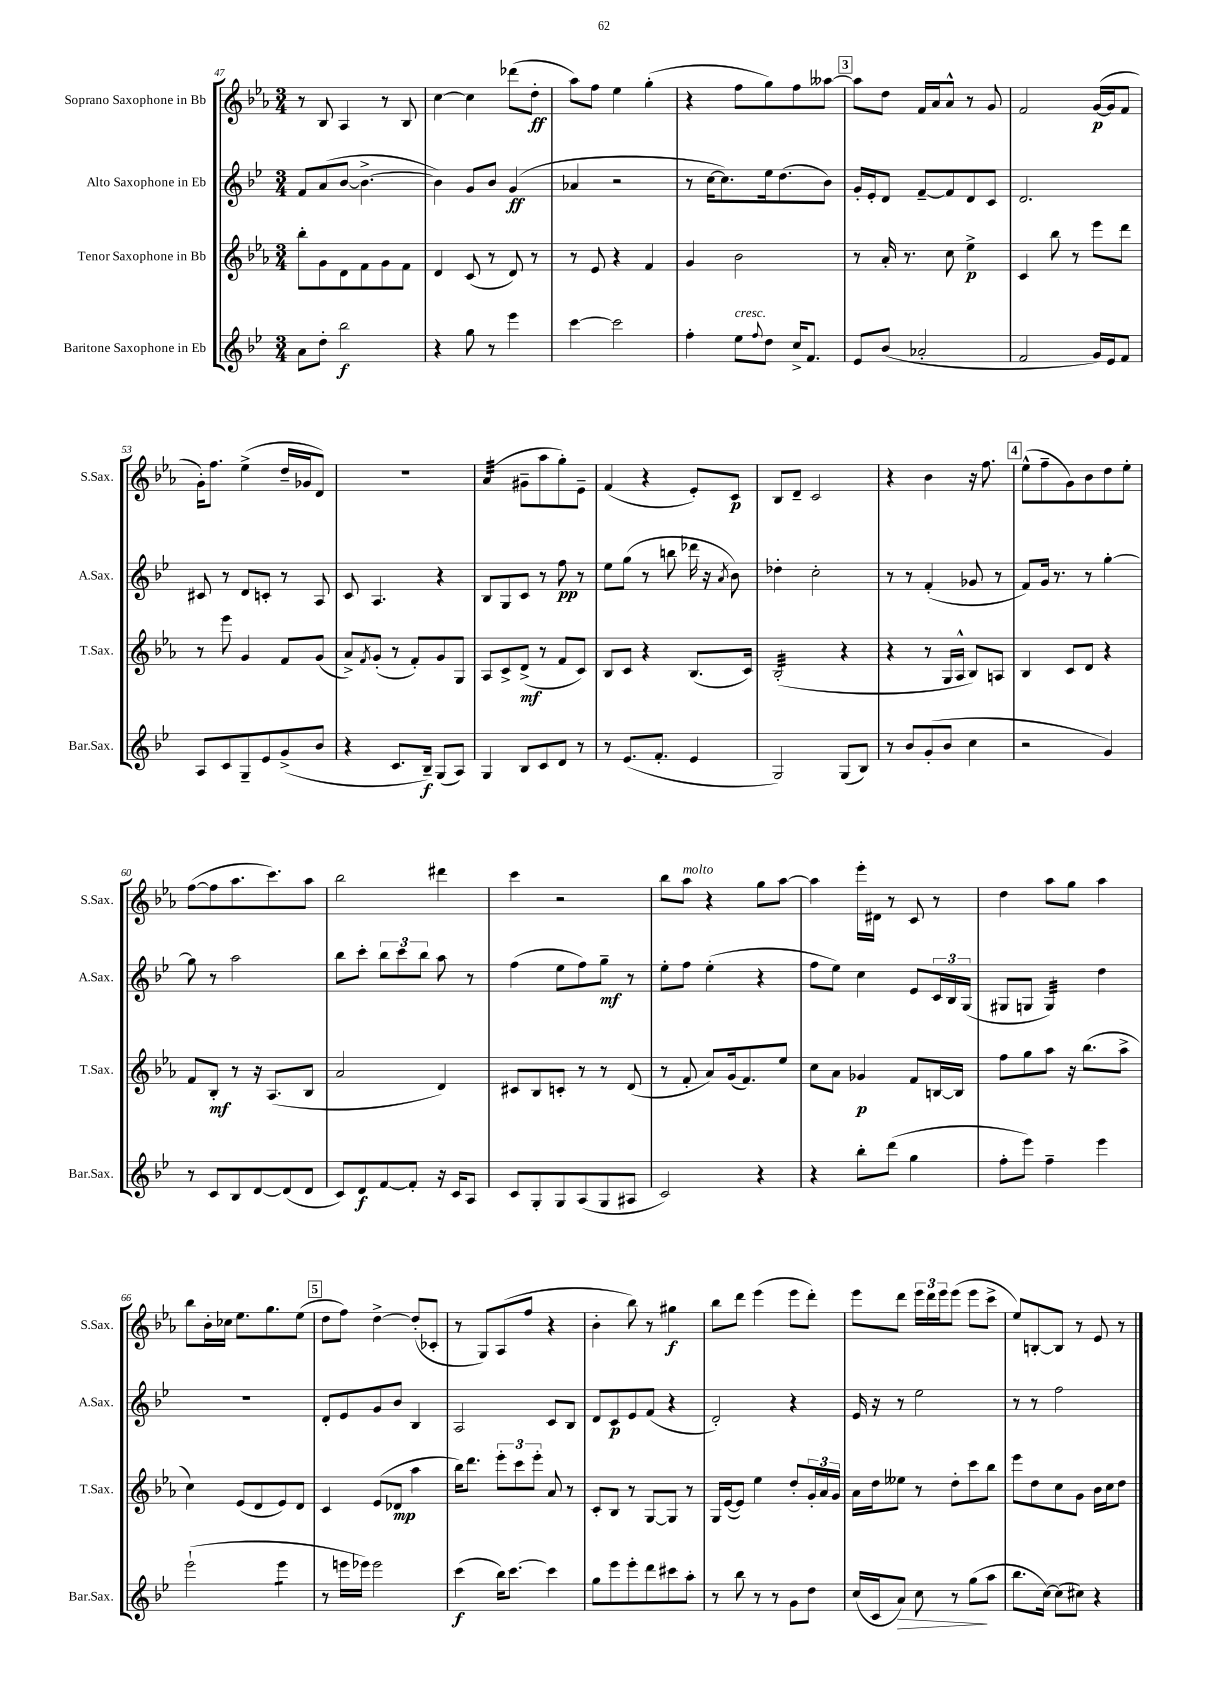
<<
\new StaffGroup <<
\new Staff = "s0" \with { instrumentName = "Soprano Saxophone in Bb" shortInstrumentName = "S.Sax." } {
    \clef treble \key ees \major \numericTimeSignature \time 3/4
    r8 bes8 aes4 r8 bes8 |
    c''4~ c''4 des'''8( d''8-.\ff |
    aes''8) f''8 ees''4 g''4-.( |
    r4 f''8 g''8) f''8 aeses''8~ |
    \mark \markup { \box "3" } aeses''8 d''8 f'16 aes'16 aes'8-^ r8 g'8 |
    f'2 g'16~\p( g'16 f'8 |
    g'16-.) f''8. ees''4->( d''16-- ges'16 d'8) |
    R2. |
    aes'4:32( gis'8-- aes''8 g''8-.) ees'8-- |
    f'4( r4 ees'8-.) c'8\p |
    bes8 d'8-- c'2 |
    r4 bes'4 r16 f''8. |
    \mark \markup { \box "4" } ees''8-^( f''8-- g'8) bes'8 d''8 ees''8-. |
    f''8~( f''8 aes''8. c'''8.) aes''8 |
    bes''2 dis'''4 |
    c'''4 r2 |
    bes''8 aes''8^\markup { \italic "molto" } r4 g''8 aes''8~ |
    aes''4 ees'''16-. dis'16 r8 c'8 r8 |
    d''4 aes''8 g''8 aes''4 |
    bes''8 bes'16-. ces''16 ees''8. g''8. ees''8( |
    \mark \markup { \box "5" } d''8 f''8) d''4~-> d''8-.( ces'8-. |
    r8 g8) aes8( f''8 r4 |
    bes'4-. bes''8) r8 gis''4\f |
    bes''8 d'''8 ees'''4( ees'''8 d'''8-.) |
    ees'''8 d'''8 \tuplet 3/2 { ees'''16 d'''16 ees'''16 } ees'''8( ees'''8 c'''8-> |
    ees''8) b8~-. b8 r8 ees'8 r8 \bar "|." |
}
\new Staff = "s1" \with { instrumentName = "Alto Saxophone in Eb" shortInstrumentName = "A.Sax." } {
    \clef treble \key bes \major \numericTimeSignature \time 3/4
    f'8 a'8( bes'8~ bes'4.~-> |
    bes'4) g'8 bes'8 g'4\ff( |
    aes'4 r2 |
    r8 c''16~ c''8.) ees''16 d''8.( bes'8) |
    \mark \markup { \box "3" } g'16-. ees'16-. d'8 f'8~-- f'8 d'8 c'8 |
    d'2. |
    cis'8 r8 d'8 c'8-. r8 a8 |
    c'8 a4. r4 |
    bes8 g8 c'8 r8 f''8\pp r8 |
    ees''8 g''8( r8 b''8 des'''16 r16 \acciaccatura { a'8 } bes'8) |
    des''4-. c''2-. |
    r8 r8 f'4-.( ges'8 r8 |
    \mark \markup { \box "4" } f'8) g'16 r8. r8 g''4~-. |
    g''8 r8 a''2 |
    bes''8 c'''8-. \tuplet 3/2 { bes''8 c'''8 bes''8 } a''8 r8 |
    f''4( ees''8 f''8) g''8--\mf r8 |
    ees''8-. f''8 ees''4-.( r4 |
    f''8 ees''8) c''4 ees'8 \tuplet 3/2 { c'16 bes16 g16( } |
    gis8 g8 g4:32) d''4 |
    R2. |
    \mark \markup { \box "5" } d'8-. ees'8 g'8 bes'8 bes4 |
    a2 c'8 bes8 |
    d'8 c'8\p ees'8 f'8( r4 |
    d'2-.) r4 |
    ees'16 r16 r8 ees''2 |
    r8 r8 f''2 \bar "|." |
}
\new Staff = "s2" \with { instrumentName = "Tenor Saxophone in Bb" shortInstrumentName = "T.Sax." } {
    \clef treble \key ees \major \numericTimeSignature \time 3/4
    bes''8-. g'8 d'8 f'8 g'8 f'8 |
    d'4 c'8( r8 d'8) r8 |
    r8 ees'8 r4 f'4 |
    g'4 bes'2 |
    \mark \markup { \box "3" } r8 aes'16-. r8. c''8 ees''4->\p |
    c'4 bes''8 r8 ees'''8 d'''8 |
    r8 ees'''8 g'4 f'8 g'8( |
    aes'8->) \acciaccatura { f'8 } g'8-.( r8 f'8-.) g'8 g8 |
    aes8 c'8-> d'8->\mf( r8 f'8 c'8) |
    bes8 c'8 r4 bes8.( c'16) |
    bes2:32-.( r4 |
    r4 r8 g16 aes16-^ bes8) a8 |
    \mark \markup { \box "4" } bes4 c'8 d'8 r4 |
    f'8 bes8-.\mf r8 r16 aes8.( bes8 |
    aes'2 d'4) |
    cis'8 bes8 c'8-. r8 r8 d'8( |
    r8 f'8-. aes'8) g'16( f'8.) ees''8 |
    c''8 aes'8 ges'4\p f'8 b16~ b16 |
    f''8 g''8 aes''8 r16 bes''8.( aes''8-> |
    c''4) ees'8( d'8 ees'8) d'8 |
    \mark \markup { \box "5" } c'4 ees'8( des'8\mp aes''4 |
    bes''16) d'''8. \tuplet 3/2 { ees'''8-. c'''8 ees'''8-. } aes'8 r8 |
    c'8-. bes8 r8 g8~ g8 r8 |
    g16 ees'16~( ees'8) ees''4 d''8-. \tuplet 3/2 { g'16-. aes'16 g'16 } |
    aes'16 d''16 eeses''8 r8 d''8-. c'''8 bes''8 |
    ees'''8 d''8 c''8 g'8 bes'16 c''16 d''8 \bar "|." |
}
\new Staff = "s3" \with { instrumentName = "Baritone Saxophone in Eb" shortInstrumentName = "Bar.Sax." } {
    \clef treble \key bes \major \numericTimeSignature \time 3/4
    a'8 d''8-. bes''2\f |
    r4 g''8 r8 ees'''4 |
    c'''4~ c'''2 |
    f''4-. ees''8^\markup { \italic "cresc." } \appoggiatura { f''8 } d''8 c''16-> f'8. |
    \mark \markup { \box "3" } ees'8 bes'8( aes'2-. |
    f'2 g'16) ees'16 f'8 |
    a8 c'8 g8-- ees'8 g'8->( bes'8 |
    r4 c'8. bes16--\f) g8( a8) |
    g4 bes8 c'8 d'8 r8 |
    r8 ees'8.( f'8.-. ees'4 |
    g2) g8( bes8) |
    r8 bes'8 g'8-.( bes'8 c''4 |
    \mark \markup { \box "4" } r2 g'4) |
    r8 c'8 bes8 d'8~ d'8( d'8 |
    c'8) d'8\f f'8~ f'8-. r16 c'16 a8 |
    c'8 g8-. g8 a8( g8 ais8 |
    c'2) r4 |
    r4 bes''8-. d'''8( g''4 |
    f''8-. ees'''8) f''4-- ees'''4 |
    ees'''2-!( ees'''4:8 |
    \mark \markup { \box "5" } r8 e'''16 ees'''16) ees'''2 |
    c'''4\f( bes''16) c'''8.~ c'''4 |
    g''8 ees'''8 ees'''8-. d'''8 cis'''8 a''8-. |
    r8 bes''8 r8 r8 g'8 d''8 |
    c''16( c'16 a'8\>) c''8 r8 g''8\!( a''8 |
    bes''8. c''16~) c''8( cis''8) r4 \bar "|." |
}
>>
>>
\layout { \context { \Score currentBarNumber = #47 } }
